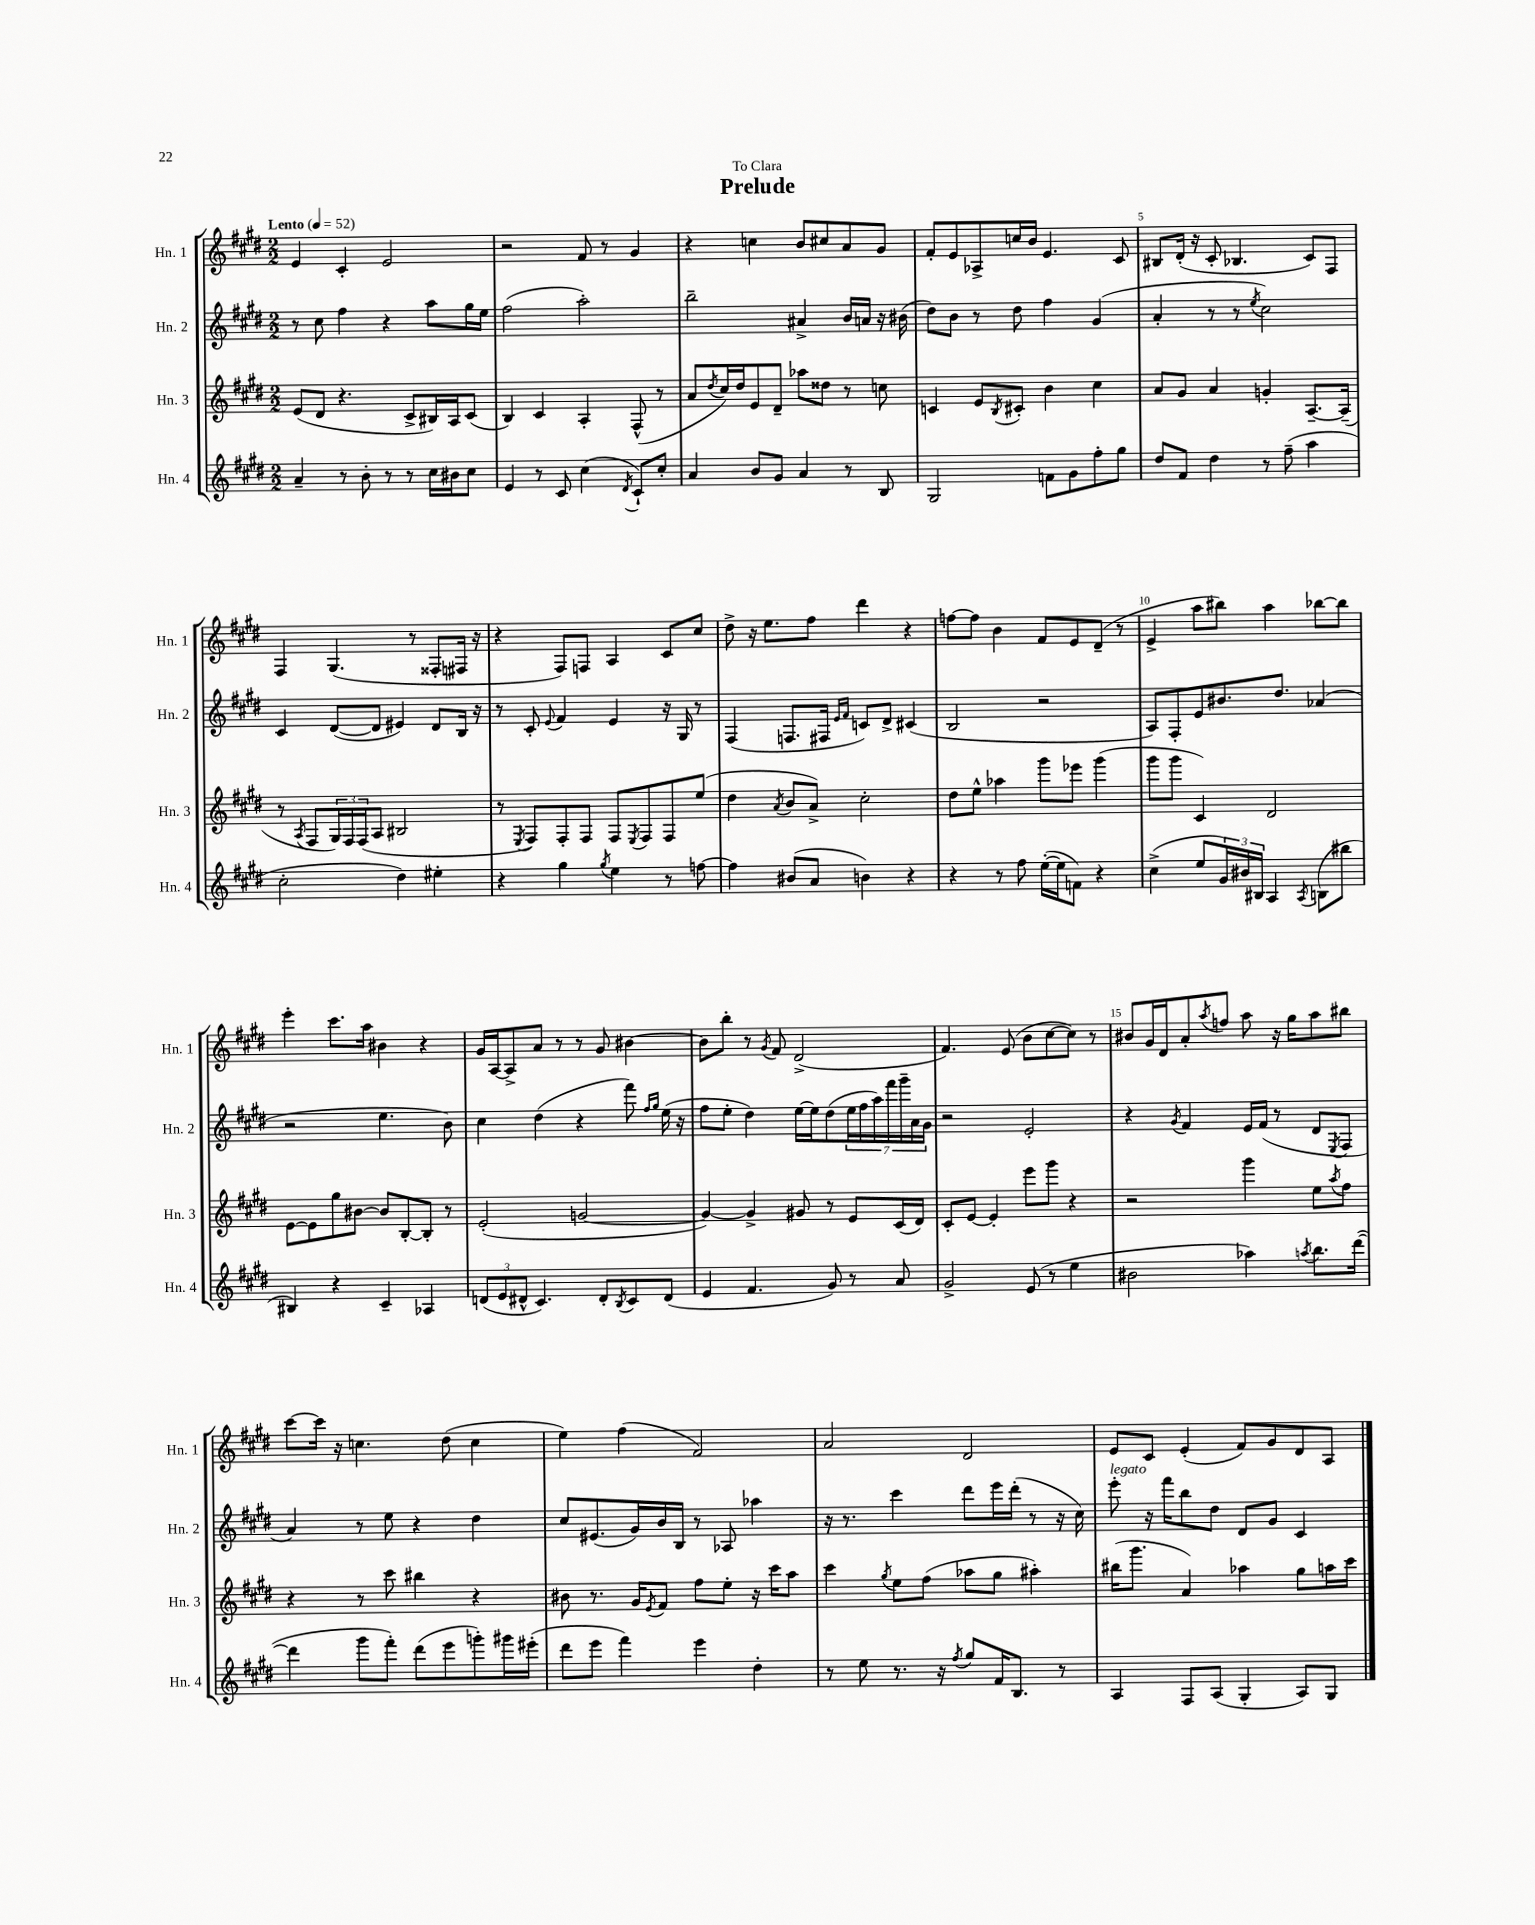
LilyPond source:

\header { title = "Prelude" dedication = "To Clara" }
<<
\new StaffGroup <<
\new Staff = "s0" \with { instrumentName = "Hn. 1" shortInstrumentName = "Hn. 1" } {
    \clef treble \key e \major \numericTimeSignature \time 2/2 \tempo "Lento" 4 = 52
    e'4 cis'4-. e'2 |
    r2 fis'8 r8 gis'4 |
    r4 c''4 b'8 cis''8 a'8 gis'8 |
    fis'8-. e'8 aes8-> c''16 b'16 e'4. cis'8 |
    bis8 dis'16-.( r16 cis'8-. bes4. cis'8) fis8 |
    fis4 gis4.( r8 fisis8-. fis16 r16 |
    r4 fis8) f8 a4 cis'8 cis''8 |
    dis''8-> r16 e''8. fis''8 dis'''4 r4 |
    f''8~ f''8 b'4 fis'8 e'8 dis'8--( r8 |
    e'4-> a''8 bis''8) a''4 bes''8~ bes''8 |
    e'''4-. cis'''8. a''16 bis'4 r4 |
    gis'16 a16~ a8-> a'8 r8 r8 gis'8 bis'4~ |
    bis'8 b''8-. r8 \acciaccatura { gis'8 } fis'8 dis'2->( |
    fis'4.) e'8( b'8 cis''8~ cis''8) r8 |
    bis'8 gis'16 dis'16 a'8-. \acciaccatura { a''8 } f''8 a''8 r16 gis''16 a''8 bis''8 |
    cis'''8~ cis'''16 r16 c''4. dis''8( c''4 |
    e''4) fis''4( fis'2) |
    a'2 dis'2 |
    e'8 cis'8 e'4-.( fis'8) gis'8 dis'8 a8 \bar "|." |
}
\new Staff = "s1" \with { instrumentName = "Hn. 2" shortInstrumentName = "Hn. 2" } {
    \clef treble \key e \major \numericTimeSignature \time 2/2
    r8 cis''8 fis''4 r4 a''8 gis''16 e''16 |
    fis''2( a''2-.) |
    b''2-- ais'4-> b'16 a'16 r16 bis'16( |
    dis''8) b'8 r8 dis''8 fis''4 gis'4( |
    a'4-. r8 r8 \acciaccatura { e''8 } cis''2) |
    cis'4 dis'8~( dis'8 eis'4) dis'8 b16 r16 |
    r8 cis'8-. \appoggiatura { e'8 } fis'4 e'4 r16 gis16 r8 |
    fis4( f8. fis16 \grace { e'16 fis'16 } c'8) dis'8-> cis'4( |
    b2 r2 |
    a8) fis8-. e'8 bis'8. dis''8. aes'4( |
    r2 e''4. b'8) |
    cis''4 dis''4( r4 fis'''8) \grace { fis''16 gis''16 } e''16( r16 |
    fis''8 e''8-. dis''4) e''16~ e''16 dis''8( \tuplet 7/4 { e''16 fis''16 a''16) fis'''16 gis'''16-- a'16 gis'16 } |
    r2 e'2-. |
    r4 \acciaccatura { gis'8 } fis'4 e'16 fis'16( r8 dis'8 \acciaccatura { e8 } fis8 |
    a'4) r8 e''8 r4 dis''4 |
    cis''8 eis'8.( gis'16) b'16 b16 r8 aes8 aes''4 |
    r16 r8. cis'''4 dis'''8 e'''16 dis'''16-.( r8 r16 cis''16) |
    e'''8-.^\markup { \italic "legato" } r16 fis'''16 b''8 dis''8 dis'8 gis'8 cis'4 \bar "|." |
}
\new Staff = "s2" \with { instrumentName = "Hn. 3" shortInstrumentName = "Hn. 3" } {
    \clef treble \key e \major \numericTimeSignature \time 2/2
    e'8( dis'8 r4. cis'8-> bis16) a16 cis'8( |
    b4) cis'4 a4-. fis8-^( r8 |
    a'8 \acciaccatura { dis''8 } cis''16) dis''16 e'8 dis'8-- aes''8 disis''8 r8 c''8 |
    c'4 e'8 \acciaccatura { b8 } cis'8-. b'4 cis''4 |
    a'8 gis'8 a'4 g'4-. a8.~-- a16--( |
    r8 \acciaccatura { a8 } fis8 \tuplet 3/2 { gis16) fis16 fis16( } a8 bis2 |
    r8 \acciaccatura { e8 } fis8) fis8-. fis8 fis8 \acciaccatura { e8 } fis8 fis8 e''8( |
    dis''4 \acciaccatura { a'8 } b'8 a'8->) cis''2-. |
    dis''8 e''8-^ aes''4 gis'''8 ees'''8 gis'''4( |
    gis'''8 gis'''8 cis'4) dis'2 |
    e'8~ e'8 gis''8 bis'8~ bis'8 b8~-. b8-. r8 |
    e'2-.( g'2~ |
    g'4~) g'4-> gis'8 r8 e'8 cis'16( dis'16) |
    cis'8-. e'8~ e'4-. e'''8 gis'''8 r4 |
    r2 gis'''4 e''8 \acciaccatura { a''8 } fis''8 |
    r4 r8 cis'''8 bis''4 r4 |
    bis'8 r8. gis'16 \acciaccatura { e'8 } fis'8 fis''8 e''8-. r16 cis'''16 a''8 |
    cis'''4 \acciaccatura { gis''8 } e''8 fis''8( aes''8 gis''8 ais''4-.) |
    bis''16( gis'''8. a'4) aes''4 gis''8 a''16 cis'''16 \bar "|." |
}
\new Staff = "s3" \with { instrumentName = "Hn. 4" shortInstrumentName = "Hn. 4" } {
    \clef treble \key e \major \numericTimeSignature \time 2/2
    a'4-- r8 b'8-. r8 r8 cis''16 bis'16 cis''8 |
    e'4 r8 cis'8 cis''4( \acciaccatura { dis'8 } cis'8-!) cis''8-. |
    a'4 b'8 gis'8 a'4 r8 b8 |
    gis2 f'8 gis'8 fis''8-. gis''8 |
    dis''8 fis'8 dis''4 r8 fis''8--( a''4 |
    cis''2-. dis''4) eis''4-. |
    r4 gis''4 \acciaccatura { gis''8 } e''4 r8 f''8~ |
    f''4 bis'8( a'8 b'4) r4 |
    r4 r8 fis''8 e''16~-.( e''16 f'8) r4 |
    cis''4->( e''8 \tuplet 3/2 { gis'16) bis'16 bis16 } a4 \acciaccatura { a8 } b8( bis''8 |
    bis4) r4 cis'4-- aes4 |
    \tuplet 3/2 { d'8( e'8 dis'8-^ } cis'4.) dis'8-. \acciaccatura { b8 } cis'8 dis'8( |
    e'4 fis'4. gis'8) r8 a'8 |
    gis'2-> e'8( r8 e''4 |
    bis'2 aes''4) \acciaccatura { a''8 } b''8. dis'''16~( |
    dis'''4 gis'''8 fis'''8-.) dis'''8( e'''8 g'''8-.) gis'''16 eis'''16-.( |
    dis'''8 e'''8 fis'''4) e'''4 dis''4-. |
    r8 e''8 r8. r16 \acciaccatura { fis''8 } gis''8 fis'16 b8. r8 |
    a4 fis8 a8( gis4-. a8) gis8 \bar "|." |
}
>>
>>
\layout { \context { \Score \override BarNumber.break-visibility = ##(#f #t #t) barNumberVisibility = #(every-nth-bar-number-visible 5) } }
